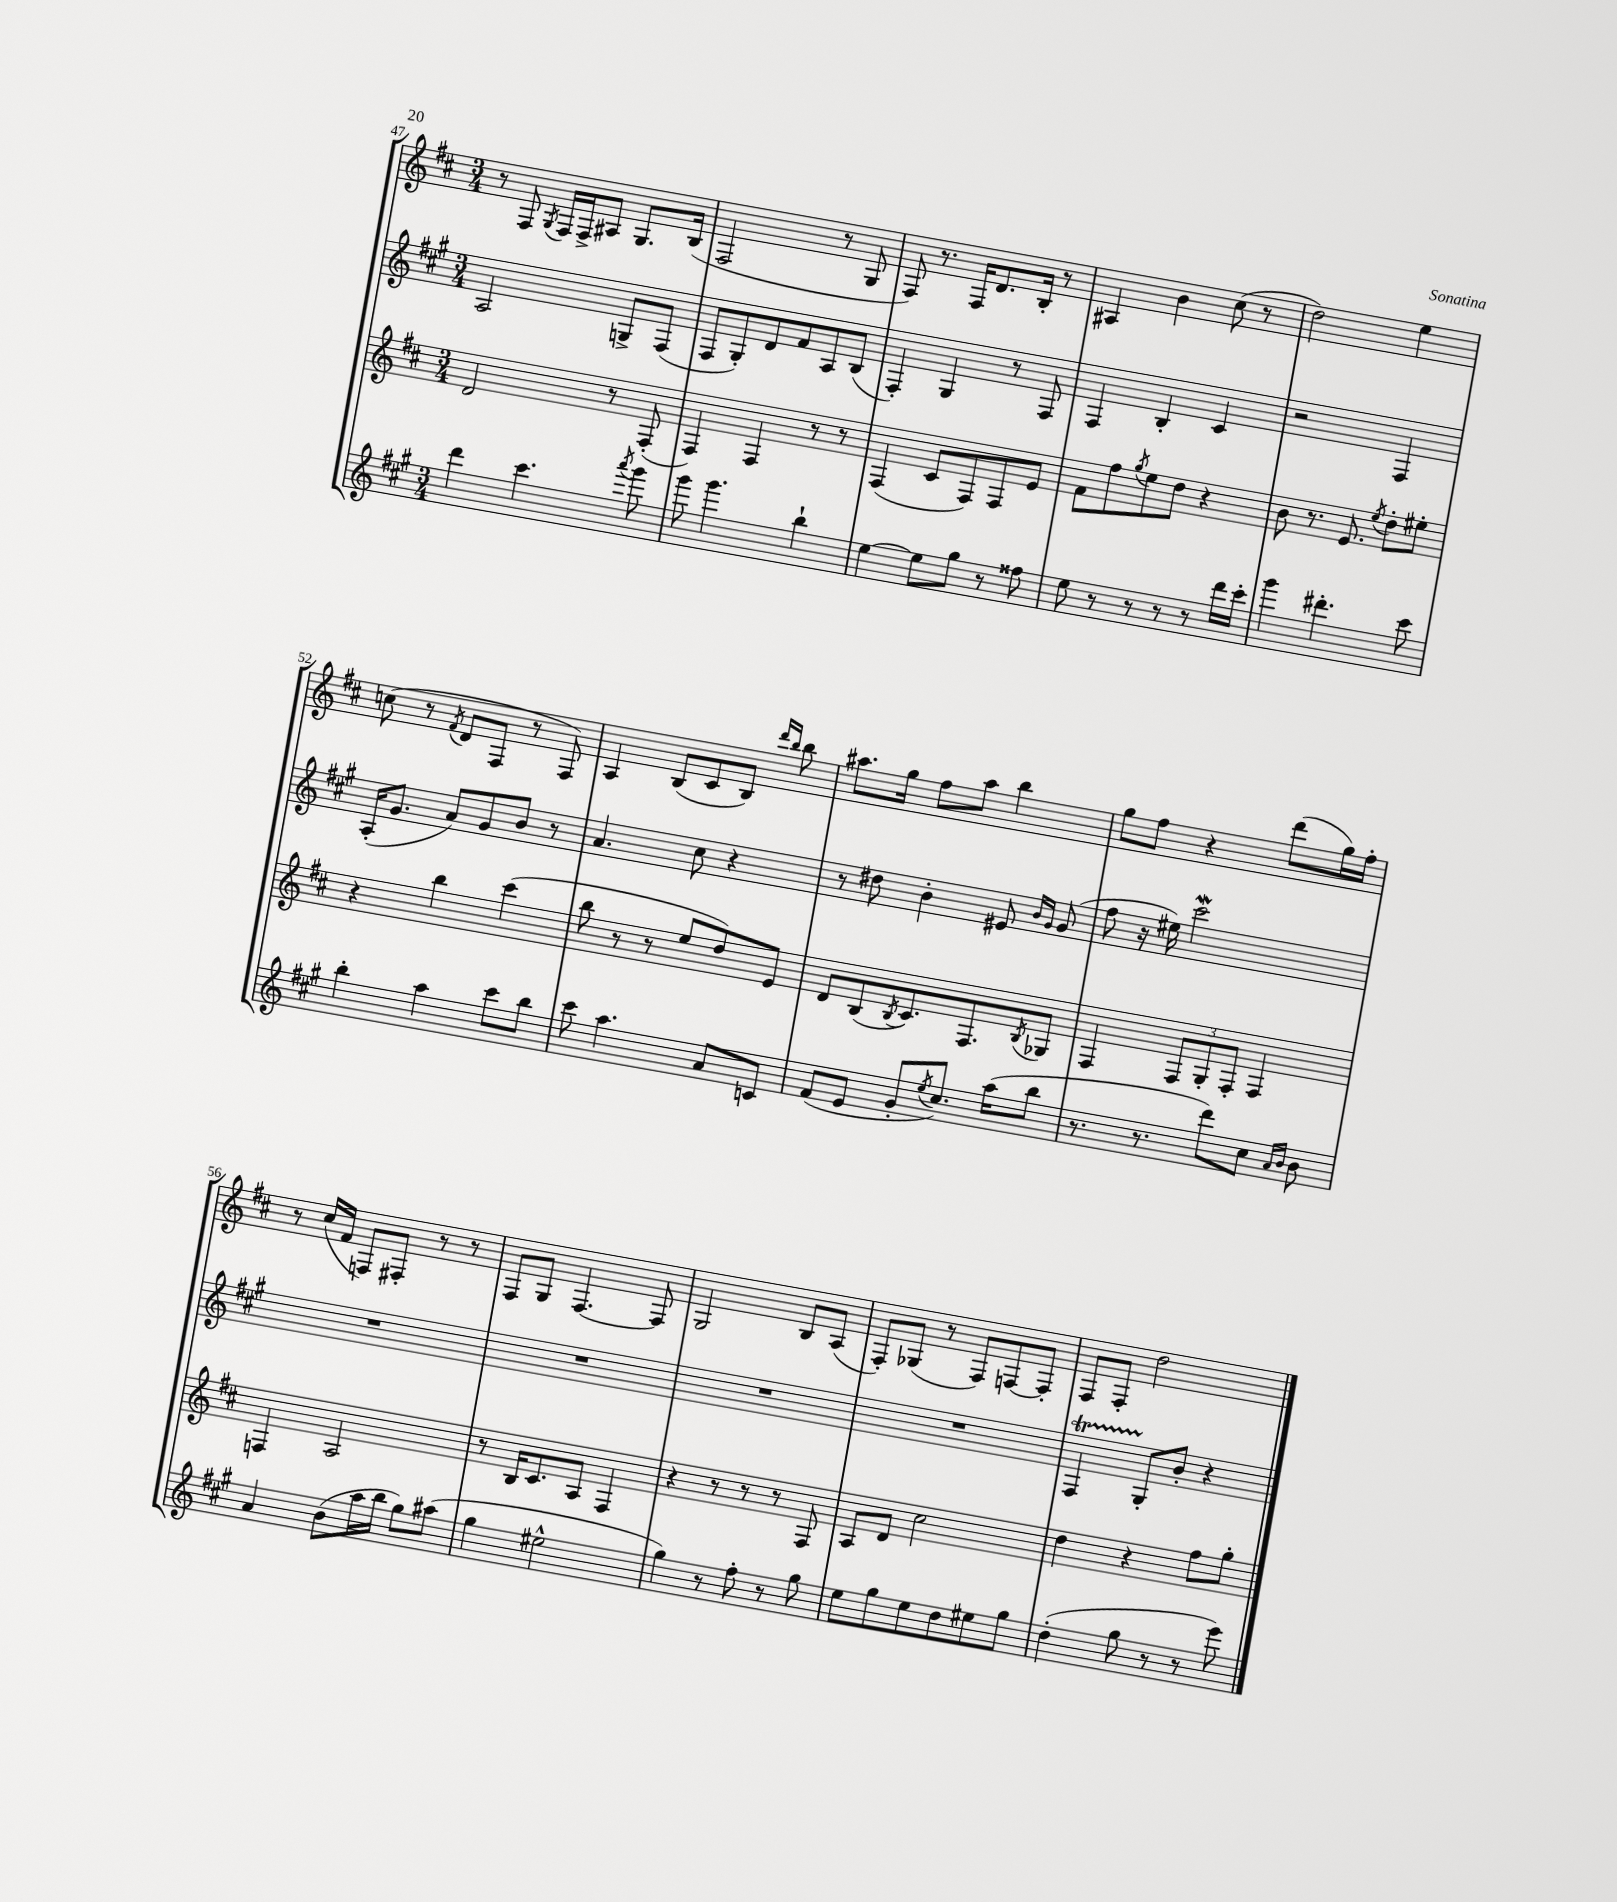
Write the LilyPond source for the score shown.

<<
\new StaffGroup <<
\new Staff = "s0" {
    \clef treble \key d \major \numericTimeSignature \time 3/4
    r8 fis8 \acciaccatura { g8 } fis16 fis16-> ais8 g8. b16( |
    fis2 r8 g8 |
    fis8) r8. fis16 d'8. b16-. r8 |
    ais4 b'4 cis''8( r8 |
    d''2) e''4 |
    c''8( r8 \acciaccatura { fis'8 } d'8 fis8 r8 fis8) |
    a4 b8( cis'8 b8) \grace { d'''16 b''16 } b''8 |
    ais''8. g''16 fis''8 ais''8 b''4 |
    g''8 fis''8 r4 d'''8( g''16) fis''16-. |
    r8 cis''16( fis'16 f8) fis8-. r8 r8 |
    fis8 g8 fis4.~ fis8 |
    g2 b8 a8( |
    fis8-.) ges8( r8 fis8) f8~ f8-. |
    fis8 fis8-. d''2 \bar "|." |
}
\new Staff = "s1" {
    \clef treble \key a \major \numericTimeSignature \time 3/4
    a2 g8-> fis8( |
    fis8 gis8-.) d'8 fis'8 a8 b8( |
    fis4-.) gis4 r8 fis8 |
    fis4 b4-. cis'4 |
    r2 fis4 |
    a16-.( gis'8. a'8) gis'8 b'8 r8 |
    a'4. cis''8 r4 |
    r8 dis''8 b'4-. eis'8 \grace { b'16 gis'16 } gis'8( |
    fis''8 r16 eis''16) cis'''2\mordent |
    R2. |
    R2. |
    R2. |
    R2. |
    fis4\startTrillSpan gis8-.\stopTrillSpan b'8-. r4 \bar "|." |
}
\new Staff = "s2" {
    \clef treble \key d \major \numericTimeSignature \time 3/4
    d'2 r8 fis8-.( |
    fis4) fis4 r8 r8 |
    fis4( cis'8 fis8) fis8 e'8 |
    fis'8 fis''8 \acciaccatura { g''8 } e''8 d''8 r4 |
    b'8 r8. e'8. \acciaccatura { e''8 } d''8-. eis''8-. |
    r4 b''4 cis'''4( |
    b''8 r8 r8 e''8 d''8) e'8 |
    d'8 b8( \acciaccatura { b8 } cis'8.) fis8. \acciaccatura { b8 } ges8 |
    fis4 \tuplet 3/2 { fis8 g8-. fis8-. } fis4 |
    f4 a2 |
    r8 b16 cis'8. a8 fis4 |
    r4 r8 r8 r8 fis8 |
    a8 d'8 cis''2 |
    d''4 r4 fis''8 g''8-. \bar "|." |
}
\new Staff = "s3" {
    \clef treble \key a \major \numericTimeSignature \time 3/4
    d'''4 cis'''4. \acciaccatura { a'''8 } gis'''8 |
    gis'''8 gis'''4. b''4-! |
    e''4~ e''8 gis''8 r8 fisis''8 |
    e''8 r8 r8 r8 r8 d'''16 cis'''16-. |
    gis'''4 dis'''4.-. cis'''8 |
    b''4-. a''4 cis'''8 b''8 |
    cis'''8 a''4. a'8 c'8 |
    fis'8( e'8 gis'8-. \acciaccatura { e''8 } cis''8.) a''16( b''8 |
    r8. r8. d'''8) cis''8 \grace { a'16 b'16 } b'8 |
    a'4 b'8( a''16 b''16 gis''8) ais''8( |
    gis''4 eis''2-^ |
    gis''4) r8 fis''8-. r8 gis''8 |
    e''8 gis''8 e''8 d''8 eis''8 gis''8 |
    d''4-.( gis''8 r8 r8 e'''8) \bar "|." |
}
>>
>>
\layout { \context { \Score currentBarNumber = #47 } }
